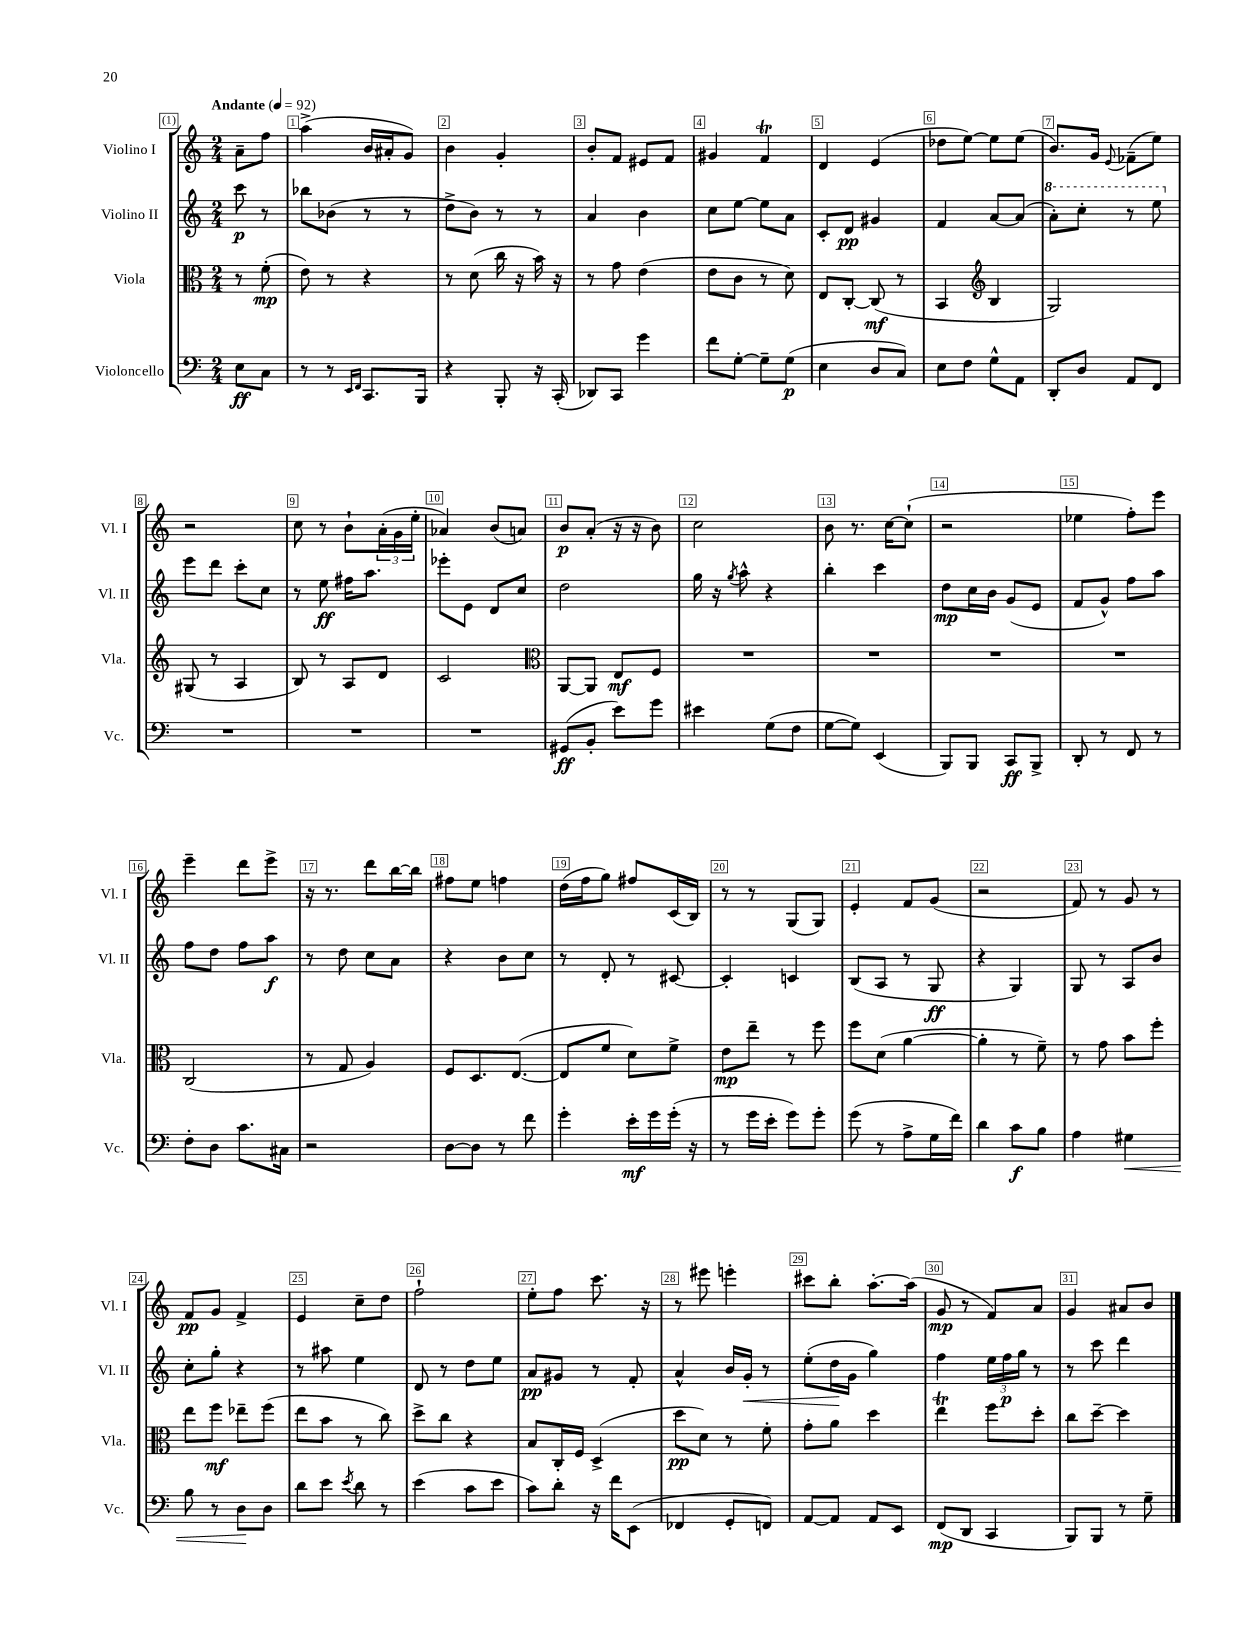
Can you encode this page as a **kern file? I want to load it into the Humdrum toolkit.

**kern	**kern	**kern	**kern
*staff4	*staff3	*staff2	*staff1
*clefF4	*clefC3	*clefG2	*clefG2
*k[]	*k[]	*k[]	*k[]
*M2/4	*M2/4	*M2/4	*M2/4
*MM92	*MM92	*MM92	*MM92
8E	8r	8ccc	8a~
8C	(8f'	8r	8ff
=	=	=	=
8r	8e)	8bb-	(4aa^
8r	8r	(8b-	.
16qqEE	.	.	.
16qqFF	.	.	.
8.CC	4r	8r	16b
.	.	.	16a#'
.	.	8r	8g)
16BBB	.	.	.
=	=	=	=
4r	8r	8dd^	4b
.	(8d	8b)	.
8BBB'	16cc	8r	4g'
.	16r	.	.
16r	16b)	8r	.
(16CC'	16r	.	.
=	=	=	=
8DD-)	8r	4a	8b'
8CC	8g	.	8f
4g	(4e	4b	8e#
.	.	.	8f
=	=	=	=
8f	8e	8cc	4g#
[8G'	8c	[8ee	.
8G~]	8r	8ee]	4f
(8G	8d)	8a	.
=	=	=	=
4E	8E	8c'	4d
.	[8C'	8d	.
8D	(8C]	4g#	(4e
8C)	8r	.	.
=	=	=	=
8E	4BB	4f	8dd-
8F	.	.	[8ee)
*	*clefG2	*	*
8G^^	4B	[8a	8ee]
8AA	.	(8a]	(8ee
=	=	=	=
8DD'	2G)	8aa')	8.b)
8D	.	8ccc'	.
.	.	.	16g
.	.	.	8qqe
8AA	.	8r	(8f-~
8FF	.	8eee	8ee)
=	=	=	=
2r	(8G#	8eee	2r
.	8r	8ddd	.
.	4A	8ccc'	.
.	.	8cc	.
=	=	=	=
2r	8B)	8r	8cc
.	8r	8ee	8r
.	8A	16ff#	8b`
.	.	8.aa	.
.	8d	.	(24a'
.	.	.	24g
.	.	.	24ee'
=	=	=	=
2r	2c	8eee-'	4a-)
.	.	8e	.
.	.	8d	(8b
.	.	8cc	8a)
=	=	=	=
*	*clefC3	*	*
(8GG#	[8AA	2dd	8b
8BB'	8AA]	.	(8a'
8e)	8E	.	16r
.	.	.	16r
8g	8F	.	8b)
=	=	=	=
4e#	2r	16gg	2cc
.	.	16r	.
.	.	8qgg	.
.	.	8aa^^	.
(8G	.	4r	.
8F	.	.	.
=	=	=	=
[8G	2r	4bb'	8b
8G])	.	.	8.r
(4EE	.	4ccc	.
.	.	.	[16cc
.	.	.	(8cc`]
=	=	=	=
8BBB)	2r	8dd	2r
8BBB	.	16cc	.
.	.	16b	.
8CC	.	(8g	.
8BBB^	.	8e	.
=	=	=	=
8DD'	2r	8f	4ee-
8r	.	8g^^)	.
8FF	.	8ff	8ff')
8r	.	8aa	8eee
=	=	=	=
8F'	(2C	8ff	4eee~
8D	.	8dd	.
8.c	.	8ff	8ddd
.	.	8aa	8eee^
16C#	.	.	.
=	=	=	=
2r	8r	8r	16r
.	.	.	8.r
.	8G	8dd	.
.	4A)	8cc	8ddd
.	.	8a	[16bb
.	.	.	16bb]
=	=	=	=
[8D	8F	4r	8ff#
8D]	8.D	.	8ee
8r	.	8b	4ff
.	([8.E	.	.
8f	.	8cc	.
=	=	=	=
4g'	8E]	8r	(16dd
.	.	.	16ff
.	8f	8d'	8gg)
16e'	8d)	8r	8ff#
16g	.	.	.
(16g'	8f^	[8c#	(16c
16r	.	.	16B)
=	=	=	=
8r	8e	4c#']	8r
16g	8ee~	.	8r
16e'	.	.	.
8g)	8r	4c	(8G
8g'	8ff	.	8G)
=	=	=	=
(8g	8ff	(8B	4e'
8r	(8d	8A	.
8A^	[4a	8r	8f
16G	.	8G	(8g
16f)	.	.	.
=	=	=	=
4d	4a']	4r	2r
8c	8r	4G)	.
8B	8f~)	.	.
=	=	=	=
4A	8r	8G	8f)
.	8g	8r	8r
4G#	8b	8A	8g
.	8ff'	8b	8r
=	=	=	=
8B	8ee	8cc'	8f
8r	8ff	8gg'	8g
8D	8ee-~	4r	4f^
8D	(8ff	.	.
=	=	=	=
8d	8ee	8r	4e
8e	8b	8aa#	.
8qe	.	.	.
8d	8r	4ee	8cc~
8r	8cc)	.	8dd
=	=	=	=
(4e	8dd^	8d	2ff`
.	8cc	8r	.
8c	4r	8dd	.
8e	.	8ee	.
=	=	=	=
8c)	8B	8a	8ee'
8d'	16C'	8g#	8ff
.	16F	.	.
16r	(4D^	8r	8.ccc
16f	.	.	.
(8EE	.	8f'	.
.	.	.	16r
=	=	=	=
4FF-	8dd	4a^^	8r
.	8d)	.	8eee#
8GG'	8r	16b	4eee'
.	.	16g'	.
8FF)	8f'	8r	.
=	=	=	=
[8AA	8g'	(8ee'	8ccc#
8AA]	8a	16dd	8bb'
.	.	16g	.
8AA	4dd	4gg)	[8.aa'
8EE	.	.	.
.	.	.	(16aa]
=	=	=	=
(8FF	4ee	4ff	8g
8DD	.	.	8r
4CC	8ff	24ee	8f)
.	.	24ff	.
.	.	24gg	.
.	8dd'	8r	8a
=	=	=	=
8BBB)	8cc	8r	4g
8BBB	[8dd~	8ccc	.
8r	4dd]	4ddd	8a#
8G~	.	.	8b
==	==	==	==
*-	*-	*-	*-
